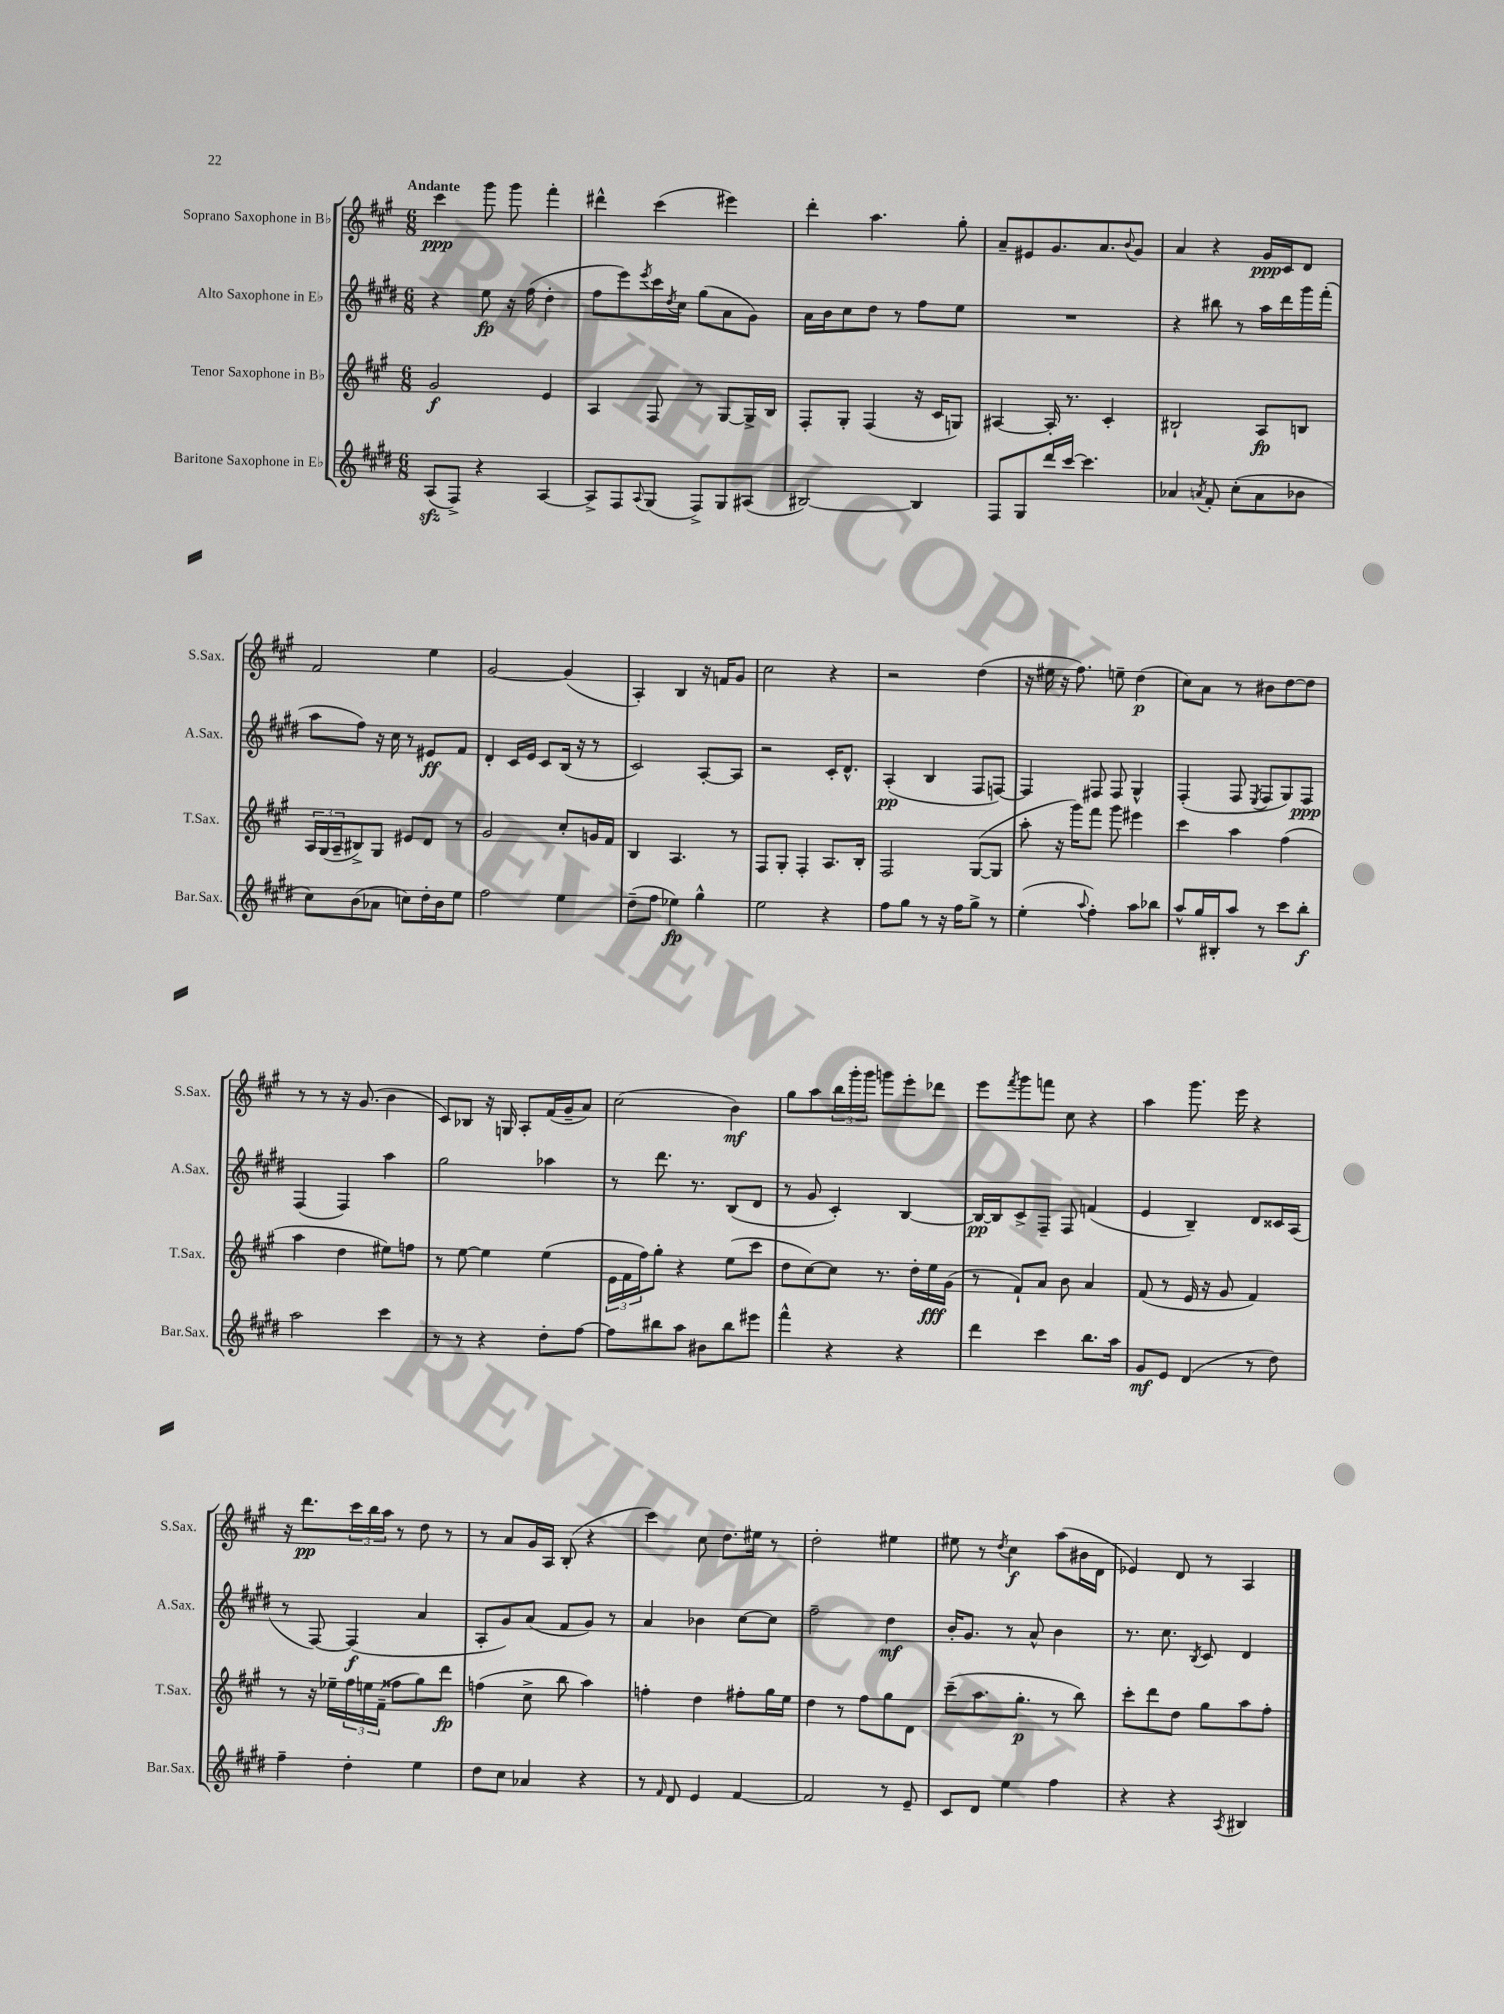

**kern	**kern	**kern	**kern
*staff4	*staff3	*staff2	*staff1
*clefG2	*clefG2	*clefG2	*clefG2
*k[f#c#g#d#]	*k[f#c#g#]	*k[f#c#g#d#]	*k[f#c#g#]
*M6/8	*M6/8	*M6/8	*M6/8
(8A	2g#	4r	4ccc#
8F#^)	.	.	.
4r	.	8ee	8ggg#
.	.	16r	8ggg#
.	.	(16ff#	.
[4A	4e	4dd#'	4fff#'
=	=	=	=
8A^]	4A	8ff#	4ddd#^^
8F#	.	8eee)	.
8qqA	.	8qeee	.
(8G#	8F#	16ccc#	(4ccc#
.	.	8qdd#	.
.	.	16cc#	.
8F#^)	8r	(8gg#	.
8G#	[8G#	8a	4eee#)
(8A#	16G#^]	8g#)	.
.	16B	.	.
=	=	=	=
[2B#)	8F#'	16a	4ddd'
.	.	16b	.
.	8G#'	8cc#	.
.	(4F#	8dd#	4.aa
.	.	8r	.
4B#]	16r	8ff#	.
.	16c#	.	.
.	8G)	8ee	8gg#'
=	=	=	=
8F#	[4A#	2.r	8a~
8G#	.	.	8e#
16ddd#	16A#']	.	8.g#
[16ccc#	8.r	.	.
4.ccc#]	.	.	.
.	.	.	8.a
.	4c#'	.	.
.	.	.	8qqb
.	.	.	8g#
=	=	=	=
4a-	2B#`	4r	4a
8qa	.	.	.
8f#'	.	8bb#	4r
(8cc#'	.	8r	.
8a	8A	16aa	16g#
.	.	16ddd#	16c#
8b-	8B	16ggg#	8d
.	.	(16fff#'	.
=	=	=	=
8cc#)	24A	8aa	2f#
.	(24G#	.	.
.	24A~	.	.
(8b	8B#^)	8ff#)	.
8a-	8G#	16r	.
.	.	16cc#	.
8cc)	8e#	8r	.
16dd#'	8d	8e#	4ee
16b	.	.	.
8ee	8r	8f#	.
=	=	=	=
2ff#	2g#	4d#'	[2g#
.	.	16c#	.
.	.	16e	.
.	.	8c#	.
4ee	8cc#'	(16B	(4g#]
.	.	16r	.
.	16g	8r	.
.	16f#	.	.
=	=	=	=
(8dd#~	4B	2c#)	4A')
8ff#	.	.	.
4ee-)	4.A	.	4B
4gg#^^	.	[8A'	16r
.	.	.	16f
.	8r	8A]	8g#
=	=	=	=
2ee	8F#	2r	2cc#
.	8G#'	.	.
.	4F#'	.	.
4r	8.A	16c#'	4r
.	.	8.d#^^	.
.	16B'	.	.
=	=	=	=
8ff#	2F#	(4A'	2r
8gg#	.	.	.
8r	.	4B	.
16r	.	.	.
16ff#	.	.	.
8gg#^	([8G#	8F#	(4dd
8r	8G#]	[8F)	.
=	=	=	=
(4ee'	8aa'	4F]	16r
.	.	.	16ee#
.	16r	.	16r
.	16ggg#)	.	8.ff#)
8qqaa	.	.	.
4ff#')	8fff#	8F#	.
.	8ggg#	8F#	8ee~
8aa	4eee#	4G#^^	(4dd
8bb-	.	.	.
=	=	=	=
8aa^^	4ccc#	(4F#'	8cc#)
16gg#	.	.	8a
16B#'	.	.	.
8aa	4aa	8F#	8r
.	.	8qE	.
8r	.	8F#	8b#
8ccc#	(4ff#	8G#)	[8dd
8bb'	.	8F#	8dd]
=	=	=	=
2aa	4aa	(4F#	8r
.	.	.	8r
.	4dd	4F#)	16r
.	.	.	(8.g#
4ccc#	8ee#)	4aa	4b
.	8ff	.	.
=	=	=	=
8r	8r	2gg#	8c#)
8r	[8ee	.	8B-
4r	4ee]	.	16r
.	.	.	16G
.	.	.	8A'
8dd#'	(4ee	4aa-	(16f#
.	.	.	16g#~
[8ff#	.	.	8a)
=	=	=	=
8ff#]	24e	8r	(2cc#
.	24f#	.	.
.	24ff#)	.	.
8bb#	8gg#'	8.ddd#	.
8aa	4r	.	.
.	.	8.r	.
8b#	.	.	.
8bb#	(8ee	(8B	4b)
8eee#	8ccc#	8d#	.
=	=	=	=
4fff#^^	8dd	8r	8gg#
.	[8cc#)	8g#	8aa
4r	8cc#]	4c#')	24bb
.	.	.	24ggg#'
.	.	.	24ggg#
.	8.r	.	8ggg
4r	.	[4B	8eee'
.	16dd'	.	.
.	16ee	.	8ddd-
.	(16g#	.	.
=	=	=	=
4ddd#	8r	16B_	8eee
.	.	16B]	.
.	.	.	8qfff#
.	8f#`)	8c#^	8ggg#
4ccc#	8a	8F#~	8fff
.	8b	8F#	8cc#
8.bb	4a	(4f	4r
16aa	.	.	.
=	=	=	=
8g#	(8f#	4e	4aa
8e	8r	.	.
(4d#	16e	4B~)	8.ggg#
.	16r	.	.
.	8g#	.	.
.	.	.	16eee
8r	4f#)	8d#	4r
8dd#)	.	16c##	.
.	.	(16A	.
=	=	=	=
4ff#~	8r	8r	16r
.	.	.	8.ddd
.	16r	[8F#)	.
.	16ee-~	.	.
4dd#'	24ff#	(4F#]	24ccc#
.	24ee	.	24bb
.	(24f#~	.	24aa
.	8ff##	.	8r
4ee	8gg#)	4a	8dd
.	8ddd	.	8r
=	=	=	=
8dd#	(4ff	8A'	8r
8cc#	.	8g#)	8a
4a-	8cc#^	(8a	16g#
.	.	.	16A
.	8bb	8f#	(8B'
4r	4aa)	8g#)	4r
.	.	8r	.
=	=	=	=
8r	4ff'	4a	4ccc#)
16qqf#	.	.	.
8d#	.	.	.
4e	4dd	4b-	8cc#
.	.	.	8.dd
[4f#	8ff#'	[8cc#	.
.	.	.	16ee#
.	16gg#	8cc#]	8r
.	16ee	.	.
=	=	=	=
2f#]	4dd	2ff#~	2dd'
.	8r	.	.
.	8ff#	.	.
8r	8gg#	4dd#	4ee#
8e~	8d	.	.
=	=	=	=
8c#	(8ccc#~	16b'	8ee#
.	.	8.g#	.
8d#	8.aa	.	8r
.	.	.	8qdd
4ee	.	8r	4cc#
.	8.gg#'	.	.
.	.	8a^^	.
4ff#	8r	4b	(8aa
.	8bb)	.	16b#
.	.	.	16d
=	=	=	=
4r	8ccc#'	8.r	4e-)
.	8ddd	.	.
.	.	8.cc#	.
4r	8dd	.	8d
.	.	8qB	.
.	8gg#	8c#	8r
8qA	.	.	.
4B#	8aa	4d#	4A
.	8ff#'	.	.
==	==	==	==
*-	*-	*-	*-
